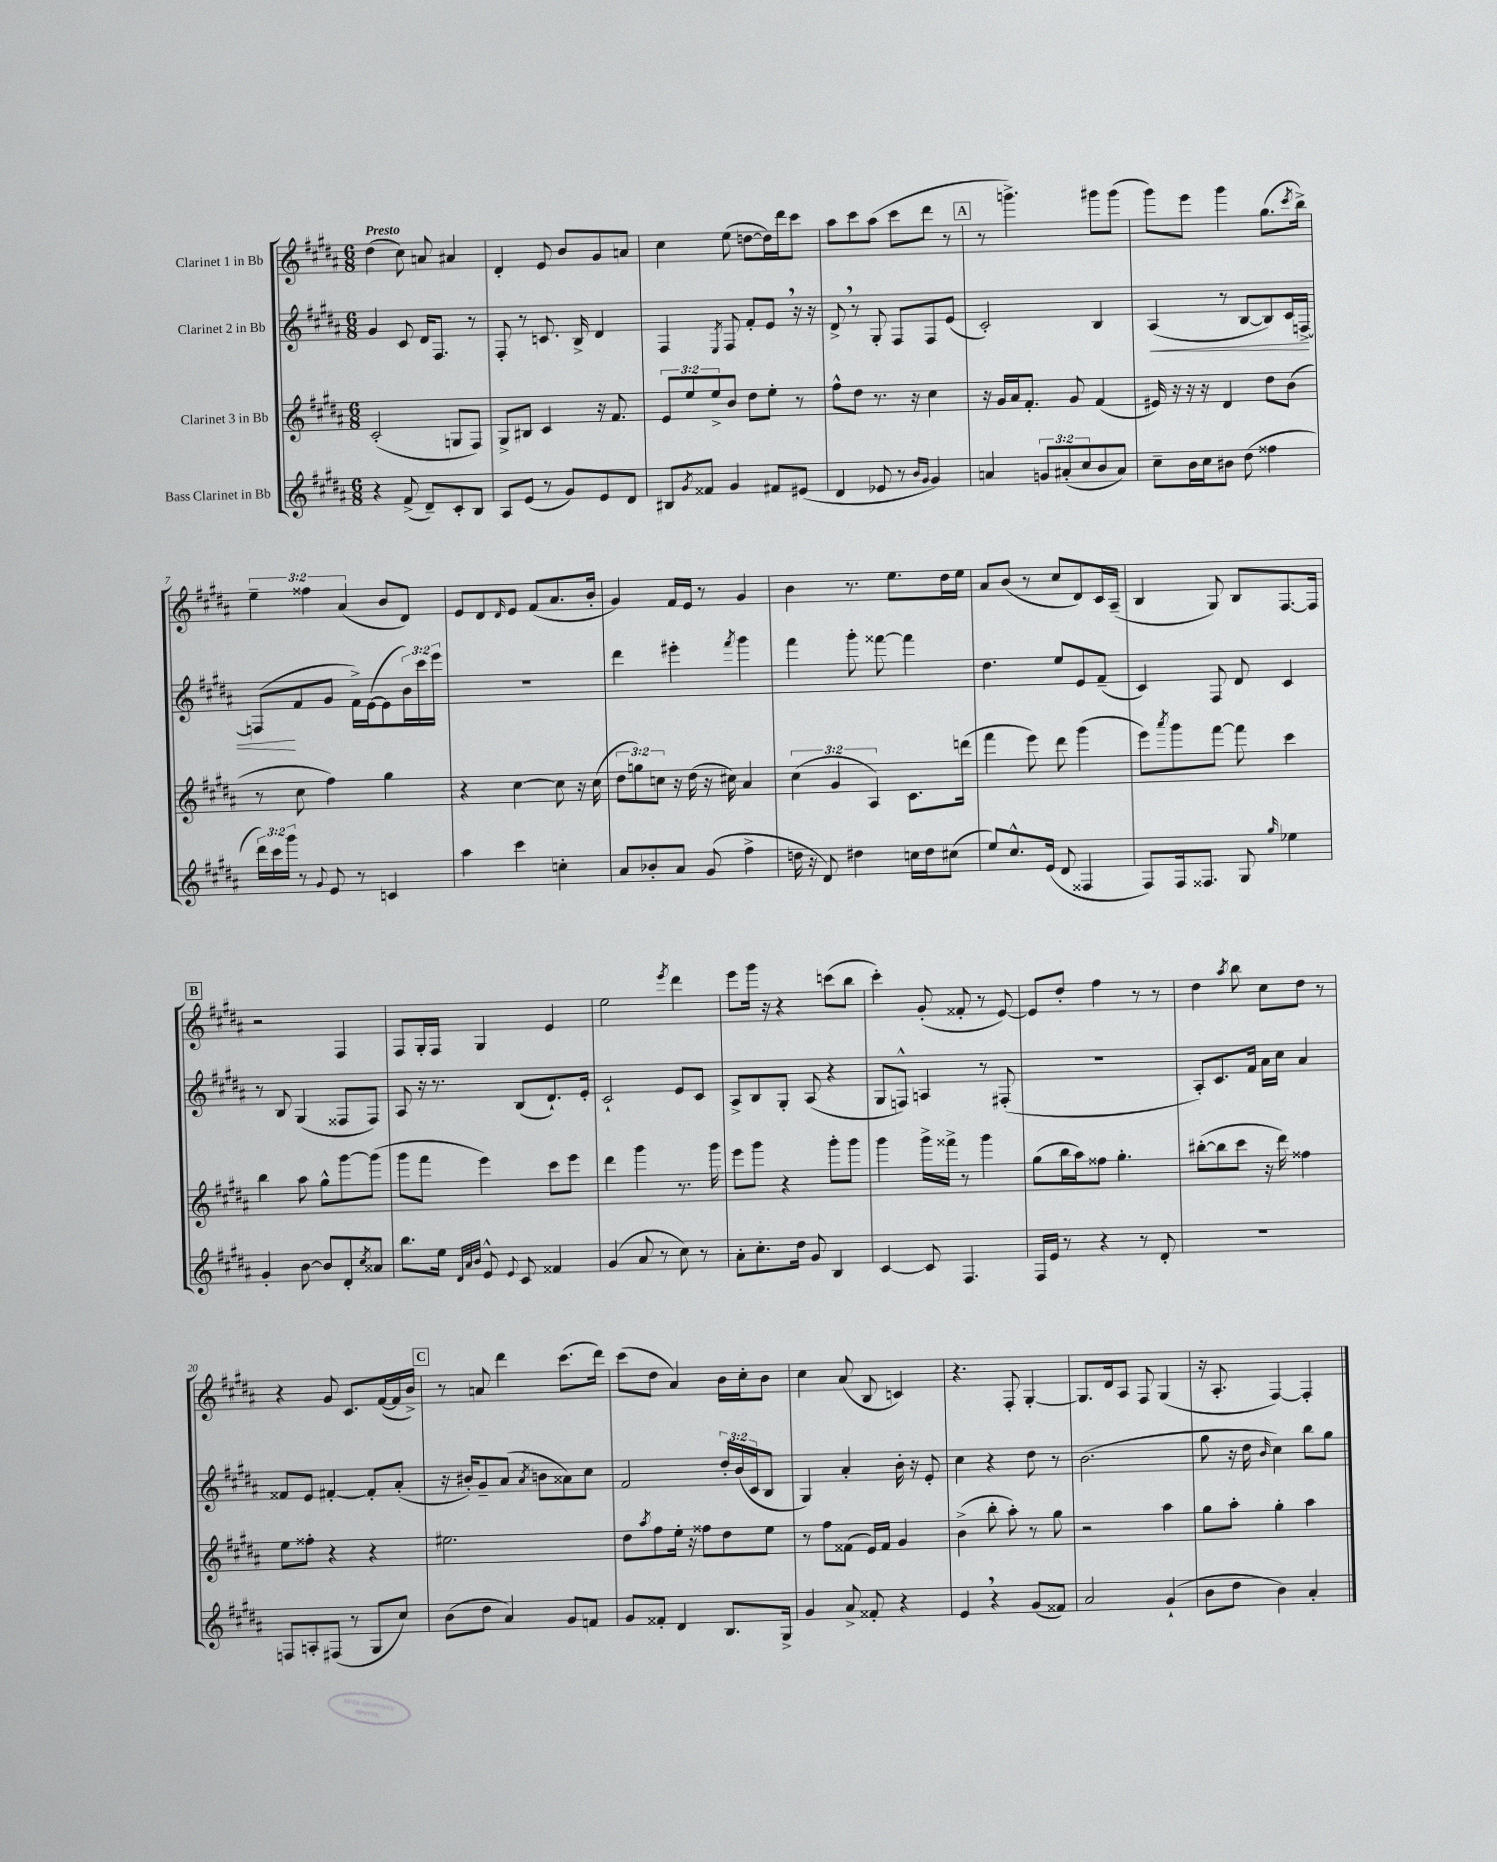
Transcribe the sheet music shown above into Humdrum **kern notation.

**kern	**kern	**kern	**kern
*staff4	*staff3	*staff2	*staff1
*clefG2	*clefG2	*clefG2	*clefG2
*k[f#c#g#d#a#]	*k[f#c#g#d#a#]	*k[f#c#g#d#a#]	*k[f#c#g#d#a#]
*M6/8	*M6/8	*M6/8	*M6/8
4r	(2c#'	4g#	(4dd#
(8f#^	.	8c#	8cc#)
8d#~)	.	16d#	8a
.	.	8.F#	.
8c#'	8G	.	4a#
8B	8F#)	8r	.
=	=	=	=
8A#	8G#^	8F#'	4d#'
(8e	8B#	8r	.
8r	4c#	8.c	8e
8g#)	.	.	8b
.	.	16B^	.
8e	16r	4d#	8g#
.	8.f#	.	.
8d#	.	.	8a
=	=	=	=
8B#	12e	4F#	4cc#
.	12ee	.	.
8qg#	.	.	.
8f##	.	.	.
.	12ee^	.	.
.	.	8qE	.
4g#	8b	8F#	(8ee
.	8dd#	8f#'	[8dd
8f#	8ee'	8e	16dd])
.	.	.	16ddd#
(8e#	8r	16r	8ccc#
.	.	16r	.
=	=	=	=
4d#	8ff#^^	8d#^	8aa#
.	8dd#	8r	8ccc#
8e-	8.r	8G#'	(8aa#
8r	.	8F#	8ccc#
.	16r	.	.
16qqb	.	.	.
16qqg#	.	.	.
4g#)	4cc#	8F#	8ddd#
.	.	(8e	8r
=	=	=	=
4a	16r	2c#')	8r
.	16g#	.	.
.	16a#	.	4.ggg^)
.	8.f#'	.	.
12g	.	.	.
(12a#'	.	.	.
.	8g#	.	.
12cc#	.	.	.
8b	(4f#	4B	8ggg#
8a#)	.	.	(8ggg#
=	=	=	=
8cc#~	16e#)	(4A#	8ggg#)
.	16r	.	.
16b	16r	.	8eee
16cc#	16r	.	.
8b#	4d#	8r	4ggg#
(8dd#	.	[8B	.
4ff##	8dd#	8B])	(8.gg#
.	(8b	16c#	.
.	.	.	8qccc#
.	.	[16F^	16bb^)
=	=	=	=
24ddd#)	8r	(8F]	6ee~
24ccc#	.	.	.
24ggg#	.	.	.
8r	8cc#	8f#	.
.	.	.	6ff##
8qqg#	.	.	.
8e	4ff#)	8g#	.
.	.	.	(6a#
8r	.	16f#^)	.
.	.	([16e	.
4c	4gg#	8e]	8b
.	.	24b)	8d#)
.	.	24ccc#	.
.	.	24eee	.
=	=	=	=
4aa#	4r	2.r	8e
.	.	.	8d#
.	.	.	16qqd#
4ccc#	[4cc#	.	8e
.	.	.	(8f#
4cc'	8cc#]	.	8.a#
.	16r	.	.
.	(16cc#	.	16b'
=	=	=	=
8a#	12dd#	4ddd#	4g#)
.	12gg)	.	.
8b-'	.	.	.
.	12cc	.	.
8a#	16r	4eee#'	16f#
.	(16dd#	.	16e
(8g#	16r	.	8r
.	16cc#)	.	.
.	.	8qfff#	.
4ff#^	4a#	4ggg#	4g#
=	=	=	=
16dd	(6cc#	4fff#	4b
16r	.	.	.
8d#)	.	.	.
.	6g#	.	.
4dd#	.	8ggg#'	8.r
.	6A#)	.	.
.	.	[8fff##	.
.	.	.	8.ee
16cc	8.c#	4fff##]	.
16dd#	.	.	.
(8cc#	.	.	16dd#
.	(16ddd	.	16ee
=	=	=	=
8ee)	4fff#	4.dd#	8a#
8.cc#^^	.	.	(8b
.	8eee)	.	8r
(16e	.	.	.
8d#	8ddd#	8ee	8cc#
4F##	(4ggg#	8e	8d#)
.	.	(8f#~	16c#
.	.	.	(16A#~
=	=	=	=
8F#)	8eee)	4c#)	4B
.	8qaaa#	.	.
16F#	8ggg#	.	.
8.F##	.	.	.
.	[8fff#	8F#	8G#)
8G#	8fff#]	8d#	8B
16qqgg#	.	.	.
4ee-	4ccc#	4c#	[8.F#
.	.	.	16F#]
=	=	=	=
4g#'	4bb	8r	2r
.	.	8B	.
[8b	8aa#	(4G#	.
8b]	8gg#^^	.	.
8d#'	[8ggg#	8F##	4F#
8qcc#	.	.	.
8a##	(8ggg#]	8F##)	.
=	=	=	=
8.bb	8ggg#	8A#	8F#
.	8fff#	16r	16G#'
16ee	.	8.r	16F#
32qqd#	.	.	.
32qqa#	.	.	.
32qqb	.	.	.
8e^^	4eee)	.	4G#
8qqe	.	.	.
8c#	.	(8B	.
4f##	8ccc#	8.d#`)	4e
.	8eee	.	.
.	.	16e'	.
=	=	=	=
(4g#	4ddd#	2c#`	2ee
8a#	4ggg#	.	.
8r	.	.	.
.	.	.	8qeee
8cc#)	8.r	8e	4ddd#
8r	.	8c#	.
.	16ggg#	.	.
=	=	=	=
8a#'	8eee	8A#^	8eee
8.cc#'	8ggg#	8B	16ggg#
.	.	.	16r
.	4r	8G#'	4r
16dd#	.	.	.
8g#	.	(8A#	.
4B	8ggg#'	4r	(8ccc
.	8ggg#	.	8bb
=	=	=	=
[4c#	4ggg#	8G#	4ccc#')
.	.	8F^^)	.
8c#]	16ggg#^	4A	(8g#'
.	16fff##^	.	.
4.F#	8r	.	8f##'
.	4ggg#	8r	8r
.	.	(8F#'	[8e)
=	=	=	=
16F#	(8gg#	2.r	8e]
16e	.	.	.
8r	16bb	.	8dd#'
.	16aa#)	.	.
4r	8ff##	.	4ff#
.	4.gg#'	.	.
8r	.	.	8r
8d#'	.	.	8r
=	=	=	=
2.r	([8bb#'	8A#')	4dd#
.	8bb#]	8.c#	.
.	.	.	8qaa#
.	8ccc#	.	8bb
.	.	16f#	.
.	16r	16a#	8cc#
.	16ddd#)	16cc#	.
.	4ff##	4a#	8dd#
.	.	.	8r
=	=	=	=
8F	8ee	8f##	4r
8A'	8ff##'	8e	.
(8F#	4r	[4f#'	8g#
8r	.	.	8.c#
8G#	4r	8f#']	.
.	.	.	([16f#
8cc#)	.	(8a#'	16f#]
.	.	.	16b^)
=	=	=	=
(8b	2.ee#	16r	8r
.	.	16b#')	.
8dd#	.	8g#~	8a
4a#)	.	(8a#	4ddd#
.	.	8qa#	.
.	.	8b	.
8g#	.	8a##)	(8.ccc#
8f	.	8cc#	.
.	.	.	16ddd#)
=	=	=	=
8g#	8dd#	2f#	(8ccc#
.	8qaa#	.	.
8f##'	8ff#	.	8dd#
4d#	16ee'	.	4a#)
.	16r	.	.
.	8ff##	.	.
8.B	8dd#	24dd#'	16b
.	.	(24b	.
.	.	.	16cc#'
.	.	24c#	.
.	8ee	8B	8b
16G#^	.	.	.
=	=	=	=
4g#	8r	4G#)	4cc#
.	8ff#	.	.
8a#^	(8f##	4a#'	(8a#
8f##'	16e)	.	8B
.	16f##	.	.
4r	4g#	16b'	4c)
.	.	16r	.
.	.	8e'	.
=	=	=	=
4e	(4b^	4cc#	4.r
4r	8bb'	4r	.
.	8aa#')	.	8F#'
(8g#	8r	8dd#	[4G#'
8f##)	8gg#	8r	.
=	=	=	=
2a#	2r	(2.b	8.G#]
.	.	.	16d#
.	.	.	8A#
.	.	.	8F#
(4g#`	4aa#	.	(4G#
=	=	=	=
8b	8gg#	8gg#	16r
.	.	.	8.A#'
8dd#	8aa#'	16r	.
.	.	16dd#	.
.	.	16qqb	.
4b)	4gg#'	4cc#)	[4F#)
4a#'	4aa#	8bb	4F#']
.	.	8gg#	.
==	==	==	==
*-	*-	*-	*-
